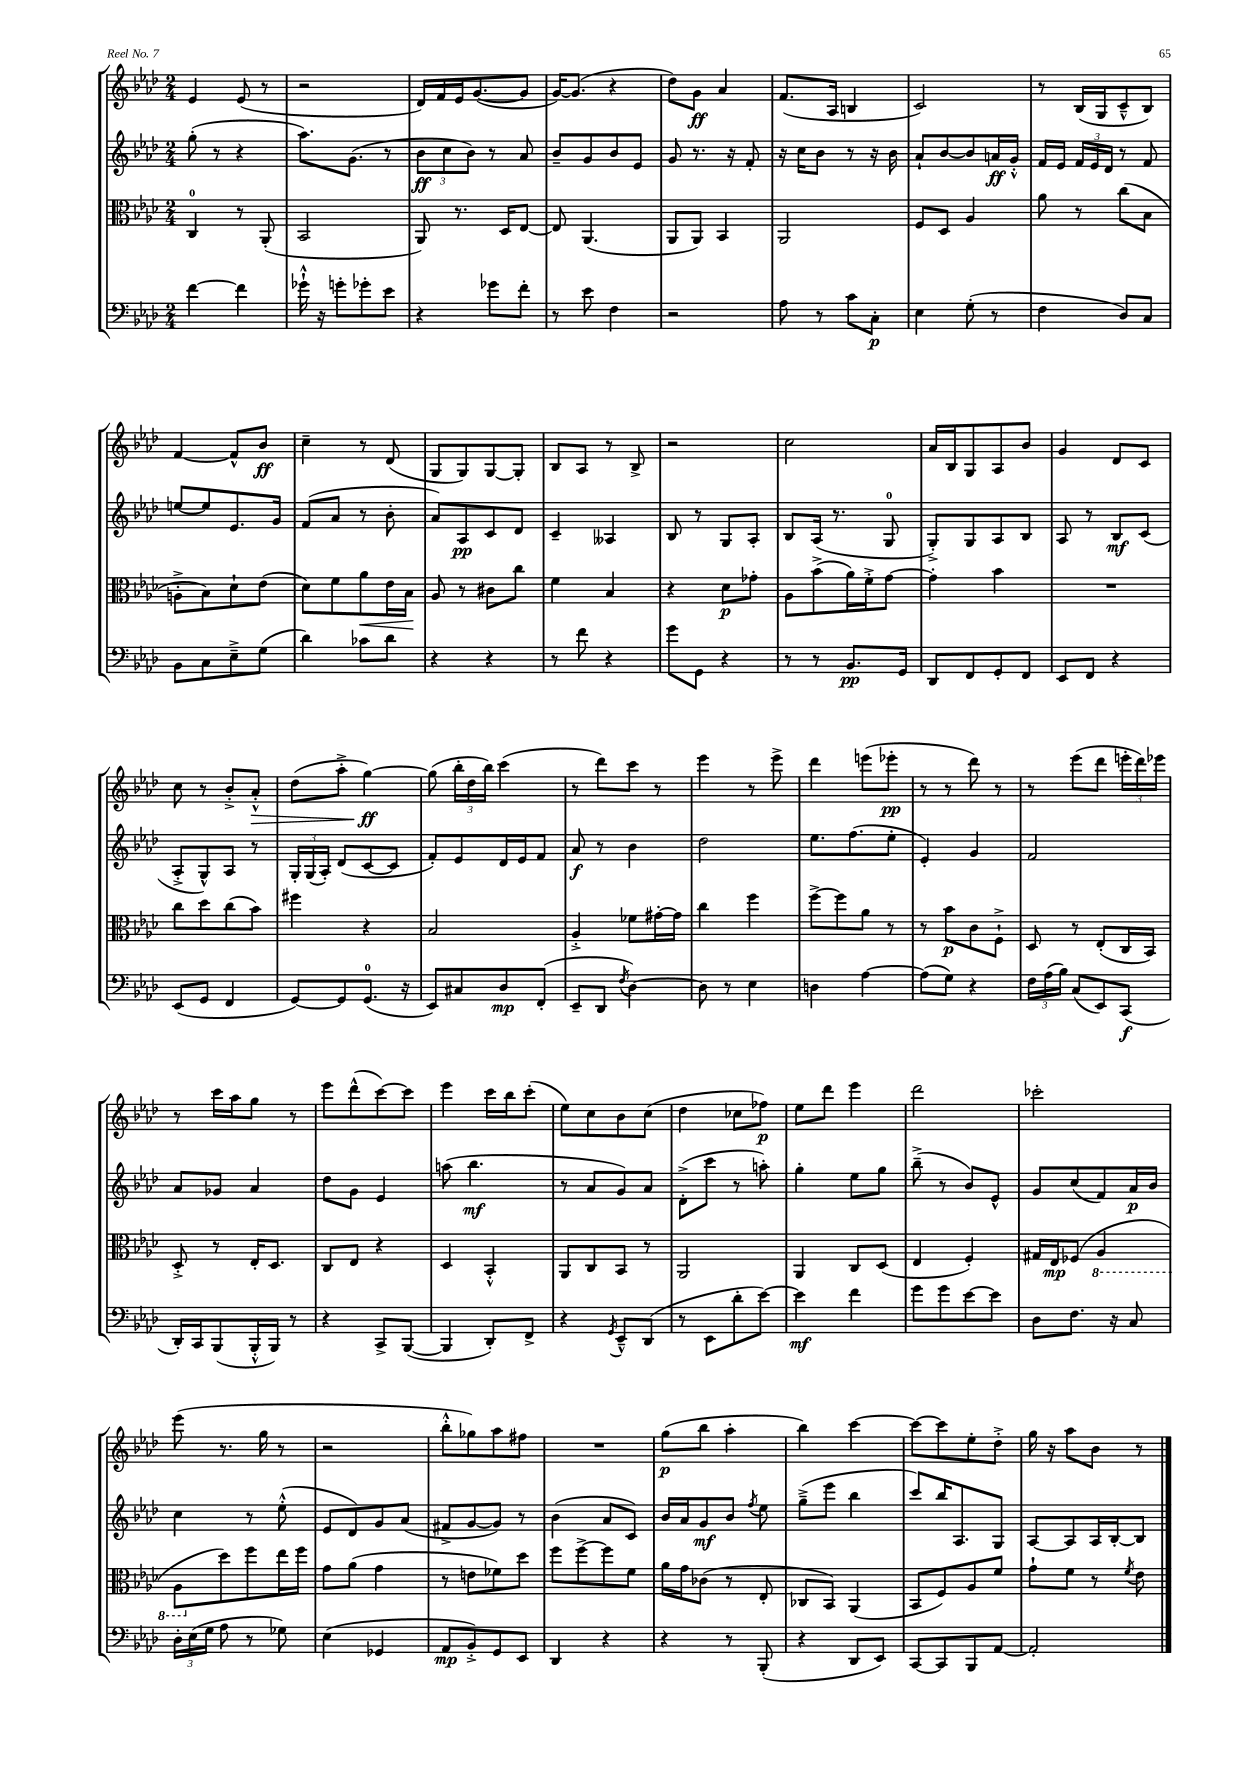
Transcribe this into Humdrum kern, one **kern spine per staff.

**kern	**kern	**kern	**kern
*staff4	*staff3	*staff2	*staff1
*clefF4	*clefC3	*clefG2	*clefG2
*k[b-e-a-d-]	*k[b-e-a-d-]	*k[b-e-a-d-]	*k[b-e-a-d-]
*M2/4	*M2/4	*M2/4	*M2/4
[4f	4C	(8gg'	4e-
.	.	8r	.
4f]	8r	4r	(8e-
.	(8AA-'	.	8r
=	=	=	=
16g-`^^	2BB-	8.aa-)	2r
16r	.	.	.
8g'	.	.	.
.	.	(8.g	.
8g-'	.	.	.
8e-	.	8r	.
=	=	=	=
4r	8AA-)	12b-	16d-)
.	.	.	16f
.	.	12cc	.
.	8.r	.	16e-
.	.	12b-)	.
.	.	.	([8.g
8g-	.	8r	.
.	16D-	.	.
8f'	[8E-	8a-	8g]
=	=	=	=
8r	8E-]	8b-~	[16g)
.	.	.	(8.g]
8e-	(4.AA-	8g	.
4F	.	8b-	4r
.	.	8e-	.
=	=	=	=
2r	8AA-	8g	8dd-)
.	8AA-)	8.r	8g
.	4BB-	.	4a-
.	.	16r	.
.	.	8f'	.
=	=	=	=
8A-	2AA-	16r	(8.f
.	.	16cc	.
8r	.	8b-	.
.	.	.	16A-
8c	.	8r	4B
8C'	.	16r	.
.	.	16b-	.
=	=	=	=
4E-	8F	8a-`	2c)
.	8D-	[8b-	.
(8G'	4A-	8b-]	.
8r	.	16a	.
.	.	16g'^^	.
=	=	=	=
4F	8a-	16f	8r
.	.	16e-	.
.	8r	24f	(16B-
.	.	24e-	.
.	.	.	16G
.	.	24d-	.
8D-)	(8cc	8r	8c~^^
8C	8B-	8f	8B-)
=	=	=	=
8BB-	8A'^	[8ee	[4f
8C	8B-)	8ee]	.
8E-~^	8d-`	8.e-	8f^^]
(8G	(8e-	.	8b-
.	.	16g	.
=	=	=	=
4d-)	8d-)	(8f	4cc~
.	8f	8a-	.
8c-	8a-	8r	8r
8d-	16e-	8b-'	(8d-
.	16B-	.	.
=	=	=	=
4r	8A-	8a-)	8G
.	8r	8A-	8G)
4r	8c#	8c	[8G
.	8cc	8d-	8G']
=	=	=	=
8r	4f	4c~	8B-
8f	.	.	8A-
4r	4B-	4A--	8r
.	.	.	8B-^
=	=	=	=
8g	4r	8B-	2r
8GG	.	8r	.
4r	8d-	8G	.
.	8g-'	8A-'	.
=	=	=	=
8r	8A-	8B-	2cc
8r	(8b-^	(16A-	.
.	.	8.r	.
8.BB-	16a-)	.	.
.	16f'^	.	.
.	[8g	8G	.
16GG	.	.	.
=	=	=	=
8DD-	4g']	8G'^)	16a-
.	.	.	16B-
8FF	.	8G	8G
8GG'	4b-	8A-	8A-
8FF	.	8B-	8b-
=	=	=	=
8EE-	2r	8A-	4g
8FF	.	8r	.
4r	.	8B-	8d-
.	.	(8c	8c
=	=	=	=
(8EE-	8cc	8A-'^	8cc
8GG	8dd-	8G^^)	8r
4FF	(8cc	8A-	8b-'^
.	8b-)	8r	8a-'^^
=	=	=	=
[8GG)	4ff#	24G'	(8dd-
.	.	(24G	.
.	.	24A-')	.
8GG]	.	(8d-	8aa-'^
(8.GG	4r	[8c	[4gg)
.	.	8c]	.
16r	.	.	.
=	=	=	=
8EE-)	2B-	8f')	(8gg]
8C#	.	8e-	24bb-'
.	.	.	24dd-
.	.	.	24bb-)
8D-	.	16d-	(4ccc
.	.	16e-	.
(8FF'	.	8f	.
=	=	=	=
8EE-~	4A-'^	8a-	8r
8DD-	.	8r	8ddd-)
8qF	.	.	.
[4D-)	8f-	4b-	8ccc
.	[16g#'	.	8r
.	16g#]	.	.
=	=	=	=
8D-]	4cc	2dd-	4eee-
8r	.	.	.
4E-	4ff	.	8r
.	.	.	8eee-^
=	=	=	=
4D	[8ff^	8.ee-	4ddd-
.	8ff]	.	.
.	.	(8.ff	.
[4A-	8a-	.	(8eee
.	8r	8ee-'	8eee-'
=	=	=	=
(8A-]	8r	4e-')	8r
8G)	8b-	.	8r
4r	8c	4g	8ddd-)
.	8F`^	.	8r
=	=	=	=
24F	8D-	2f	8r
(24A-	.	.	.
24B-)	.	.	.
(8C	8r	.	(8eee-
8EE-)	(8E-'	.	8ddd-
(8CC	16C	.	24eee'
.	.	.	24ddd-)
.	16BB-)	.	.
.	.	.	24eee-
=	=	=	=
16DD-')	8D-'^	8a-	8r
16CC	.	.	.
(8BBB-	8r	8g-	16ccc
.	.	.	16aa-
16BBB-'^^	16E-'	4a-	8gg
16BBB-)	8.D-	.	.
8r	.	.	8r
=	=	=	=
4r	8C	8dd-	8eee-
.	8E-	8g	(8ddd-^^
8CC^	4r	4e-	[8ccc)
([8BBB-	.	.	8ccc]
=	=	=	=
4BBB-]	4D-	(8aa	4eee-
.	.	4.bb-	.
8DD-')	4BB-'^^	.	16ccc
.	.	.	16bb-
8FF^	.	.	(8ccc'
=	=	=	=
4r	8AA-	8r	8ee-)
.	8C	8a-	8cc
8qGG	.	.	.
8EE-~^^	8BB-	8g)	8b-
(8DD-	8r	8a-	(8cc
=	=	=	=
8r	2AA-	(8d-'^	4dd-
8EE-	.	8ccc	.
8d-'	.	8r	8cc-
[8e-)	.	8aa')	8ff-)
=	=	=	=
4e-]	4AA-	4gg'	8ee-
.	.	.	8ddd-
4f	8C	8ee-	4eee-
.	(8D-	8gg	.
=	=	=	=
8g	4E-	(8bb-~^	2ddd-
8g	.	8r	.
[8e-	4F')	8b-)	.
8e-]	.	8e-^^	.
=	=	=	=
8D-	16G#	8g	2ccc-'
.	16E-	.	.
8.F	(8F-	(8cc	.
.	4AA-	8f)	.
16r	.	.	.
8C	.	16a-	.
.	.	16b-	.
=	=	=	=
24D-'	8AA-	4cc	(8eee-
(24E-	.	.	.
24G	.	.	.
8A-	8dd-)	.	8.r
8r	8ff	8r	.
.	.	.	16gg
8G-)	16ee-	(8ee-'^^	8r
.	16ff	.	.
=	=	=	=
(4E-	8g	8e-	2r
.	(8a-	8d-)	.
4GG-	4g	8g	.
.	.	(8a-	.
=	=	=	=
8AA-	8r	8f#^	8bb-'^^
8BB-'^)	8e	[8g	8gg-)
8GG	8f-)	8g])	8aa-
8EE-	8dd-	8r	8ff#
=	=	=	=
4DD-	8ff	(4b-	2r
.	[8ff^	.	.
4r	8ff]	8a-	.
.	8f	8c)	.
=	=	=	=
4r	16a-	16b-	(8gg
.	16g	16a-	.
.	(8c-	8g	8bb-
8r	8r	8b-	4aa-'
.	.	8qff	.
(8BBB-'	8E-'	8ee-	.
=	=	=	=
4r	8C-	(8gg~^	4bb-)
.	8BB-)	8eee-	.
8DD-	(4AA-	4bb-	[4ccc
8EE-)	.	.	.
=	=	=	=
[8CC	8BB-	8ccc)	8ccc_
8CC]	8F)	16bb-	8ccc]
.	.	8.A-	.
8BBB-	8A-	.	8ee-'
[8AA-	8f	8G	8dd-'^
=	=	=	=
2AA-']	8g`	[8A-	16gg
.	.	.	16r
.	8f	8A-]	8aa-
.	8r	16A-	8b-
.	.	[16B-'	.
.	8qf	.	.
.	8e-	8B-]	8r
==	==	==	==
*-	*-	*-	*-
